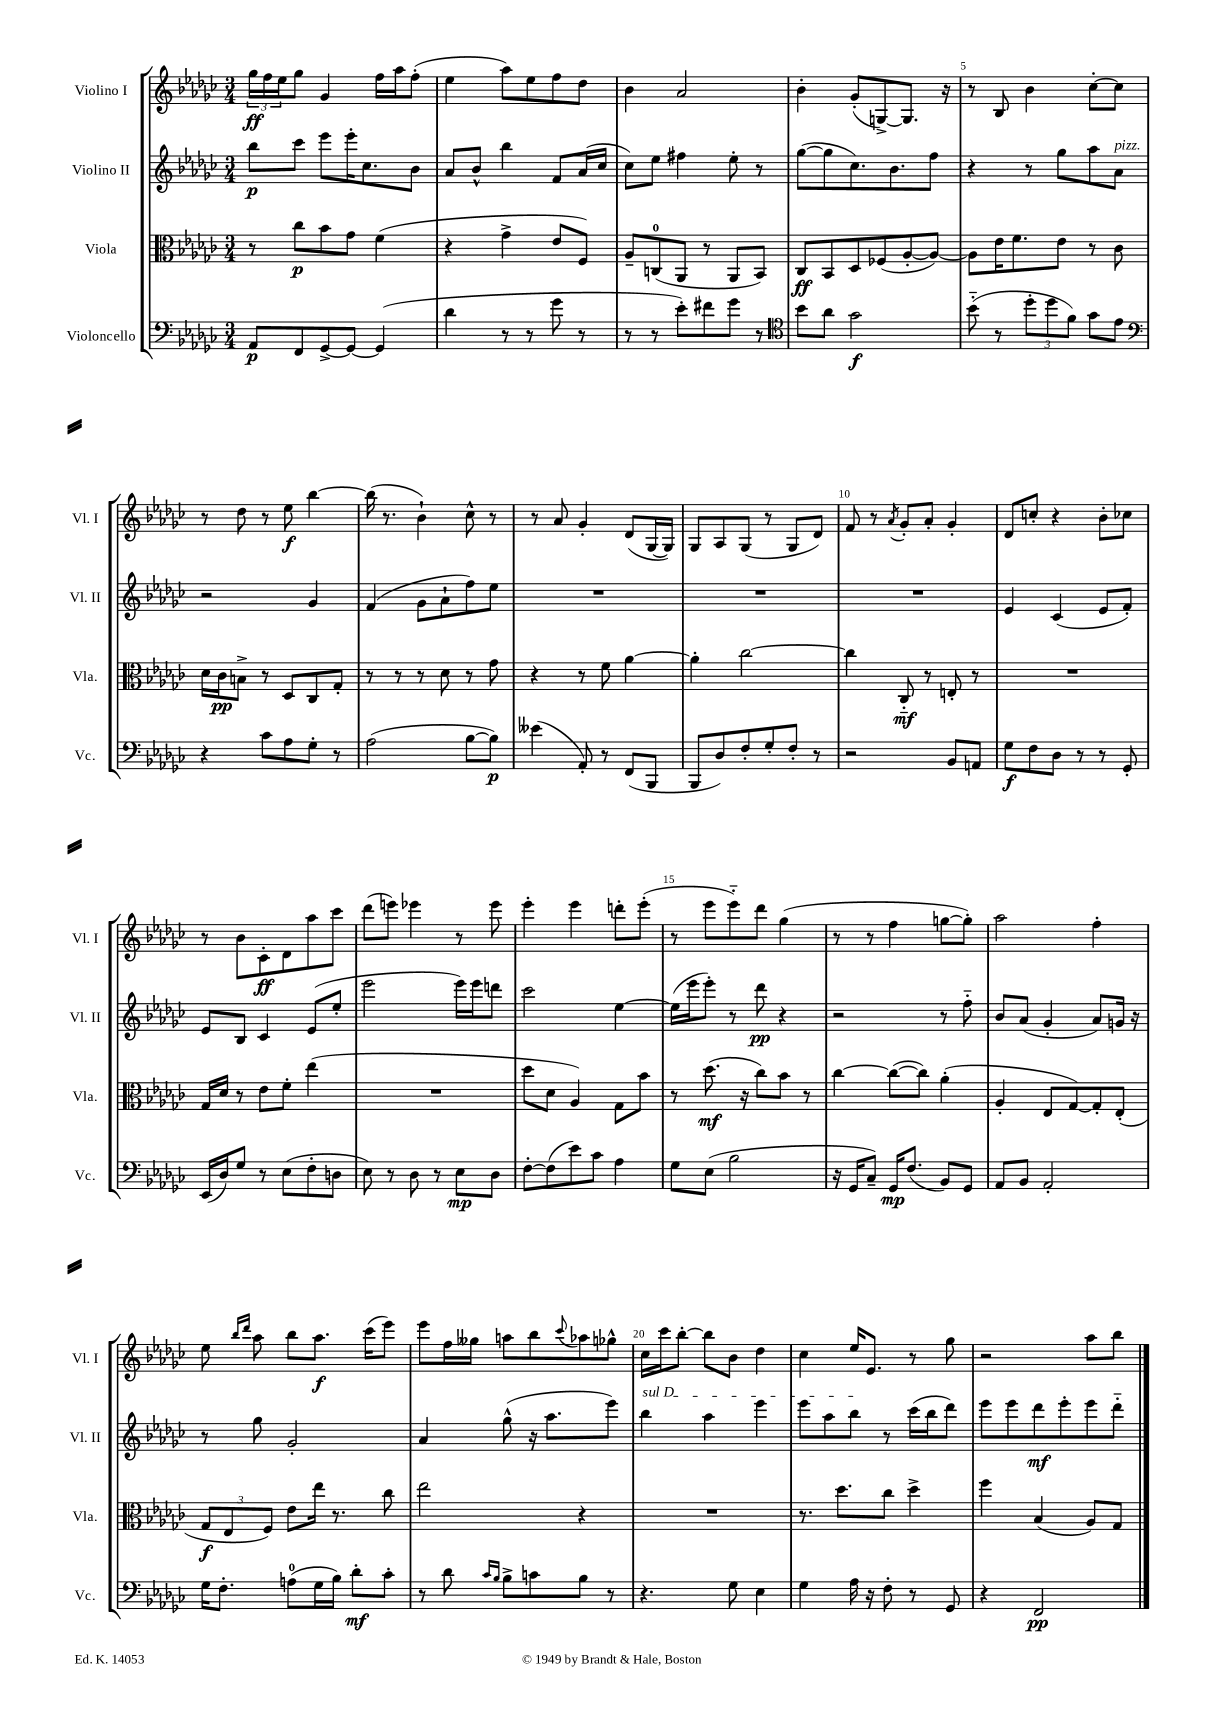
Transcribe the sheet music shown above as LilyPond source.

<<
\new StaffGroup <<
\new Staff = "s0" \with { instrumentName = "Violino I" shortInstrumentName = "Vl. I" } {
    \clef treble \key ges \major \numericTimeSignature \time 3/4
    \tuplet 3/2 { ges''16\ff f''16 ees''16 } ges''8 ges'4 f''16 aes''16 f''8-.( |
    ees''4 aes''8) ees''8 f''8 des''8 |
    bes'4 aes'2 |
    bes'4-. ges'8-.( g8~->) g8. r16 |
    r8 bes8 bes'4 ces''8~-. ces''8 |
    r8 des''8 r8 ees''8\f bes''4~ |
    bes''16( r8. bes'4-!) ces''8-^ r8 |
    r8 aes'8 ges'4-. des'8( ges16~ ges16) |
    ges8 aes8 ges8( r8 ges8 des'8) |
    f'8 r8 \acciaccatura { aes'8 } ges'8-. aes'8-. ges'4-. |
    des'8 c''8-. r4 bes'8-. ces''8 |
    r8 bes'8 ces'8-.\ff des'8 aes''8 ces'''8 |
    des'''8( e'''8) ees'''4 r8 ees'''8 |
    ees'''4-. ees'''4 d'''8-. ees'''8-.( |
    r8 ees'''8 ees'''8-_) des'''8 ges''4( |
    r8 r8 f''4 g''8~ g''8-.) |
    aes''2 f''4-. |
    ees''8 \grace { bes''16 des'''16 } aes''8 bes''8 aes''8.\f ces'''16( ees'''8) |
    ees'''8 f''16 geses''16 a''8 bes''8 \appoggiatura { ces'''8 } aes''8 ges''8-^ |
    ces''16 ces'''16 bes''8~-. bes''8 bes'8 des''4 |
    ces''4 ees''16 ees'8. r8 ges''8 |
    r2 aes''8 bes''8 \bar "|." |
}
\new Staff = "s1" \with { instrumentName = "Violino II" shortInstrumentName = "Vl. II" } {
    \clef treble \key ges \major \numericTimeSignature \time 3/4
    bes''8\p ces'''8 ees'''8 ees'''16-. ces''8. bes'8 |
    aes'8 bes'8-^ bes''4 f'8 aes'16( ces''16 |
    ces''8) ees''8 fis''4 ees''8-. r8 |
    ges''8~( ges''8 ces''8.) bes'8. f''8 |
    r4 r8 ges''8 aes''8 aes'8^\markup { \italic "pizz." } |
    r2 ges'4 |
    f'4( ges'8 aes'8-! f''8) ees''8 |
    R2. |
    R2. |
    R2. |
    ees'4 ces'4( ees'8 f'8-.) |
    ees'8 bes8 ces'4 ees'8( ees''8-. |
    ees'''2 ees'''16) ees'''16 d'''8 |
    ces'''2 ees''4~ |
    ees''16( ees'''16 ees'''8-.) r8 des'''8\pp r4 |
    r2 r8 f''8-_ |
    bes'8 aes'8( ges'4-. aes'8) g'16 r16 |
    r8 ges''8 ges'2-. |
    aes'4 ges''8-^( r16 aes''8. ees'''8) |
    \once \override TextSpanner.bound-details.left.text = \markup { \italic "sul D" } bes''4\startTextSpan aes''4 ees'''4 |
    ees'''8 aes''8 bes''8\stopTextSpan r8 ces'''16( bes''16 des'''8) |
    ees'''8 ees'''8 des'''8\mf ees'''8-. ees'''8 des'''8-_ \bar "|." |
}
\new Staff = "s2" \with { instrumentName = "Viola" shortInstrumentName = "Vla." } {
    \clef alto \key ges \major \numericTimeSignature \time 3/4
    r8 ces''8\p bes'8 ges'8 f'4( |
    r4 ges'4-> ees'8 f8) |
    aes8-- c8-0( aes,8 r8 aes,8 bes,8) |
    ces8\ff bes,8 des8 fes8( aes8~-. aes8~) |
    aes8 ees'16 f'8. ees'8 r8 ces'8 |
    des'16 ces'16\pp b8-> r8 des8 ces8 ges8-. |
    r8 r8 r8 des'8 r8 ges'8 |
    r4 r8 f'8 aes'4~ |
    aes'4-. ces''2~ |
    ces''4 ces8-_\mf r8 e8-. r8 |
    R2. |
    ges16 des'16 r8 ees'8 f'8-. ees''4( |
    R2. |
    des''8 des'8 aes4) ges8 bes'8 |
    r8 des''8.\mf( r16 ces''8) bes'8 r8 |
    ces''4~ ces''8~( ces''8) aes'4-.( |
    aes4-. ees8 ges8~) ges8-. ees8-.( |
    \tuplet 3/2 { ges8\f ees8 f8) } ees'8 ees''16 r8. ces''8 |
    ees''2 r4 |
    R2. |
    r8. des''8. ces''8 des''4-> |
    f''4 bes4( aes8) ges8 \bar "|." |
}
\new Staff = "s3" \with { instrumentName = "Violoncello" shortInstrumentName = "Vc." } {
    \clef bass \key ges \major \numericTimeSignature \time 3/4
    aes,8\p f,8 ges,8~-> ges,8~ ges,4( |
    des'4 r8 r8 ges'8 r8 |
    r8 r8 ees'8-.) fis'8 ges'8 r8 |
    \clef tenor bes'8 aes'8 ges'2\f |
    bes'8-_( r8 \tuplet 3/2 { des''8-. des''8 f'8) } ges'8 ees'8 |
    \clef bass r4 ces'8 aes8 ges8-. r8 |
    aes2( bes8~ bes8\p) |
    eeses'4( aes,8-.) r8 f,8( bes,,8 |
    bes,,8 des8) f8-. ges8-. f8-. r8 |
    r2 bes,8 a,8 |
    ges8\f f8 des8 r8 r8 ges,8-. |
    ees,16( des16) ges8 r8 ees8( f8-. d8 |
    ees8) r8 des8 r8 ees8\mp des8 |
    f8~-. f8( ees'8) ces'8 aes4 |
    ges8 ees8( bes2 |
    r16 ges,16 ces8--) ges,16\mp f8.( bes,8) ges,8 |
    aes,8 bes,8 aes,2-. |
    ges16 f8.-. a8-0( ges16 bes16) des'8-.\mf ces'8-. |
    r8 des'8 \grace { ces'16 bes16 } bes8-> c'8 bes8 r8 |
    r4. ges8 ees4 |
    ges4 aes16 r16 f8-. r8 ges,8 |
    r4 f,2\pp \bar "|." |
}
>>
>>
\layout { \context { \Score \override BarNumber.break-visibility = ##(#f #t #t) barNumberVisibility = #(every-nth-bar-number-visible 5) } }
